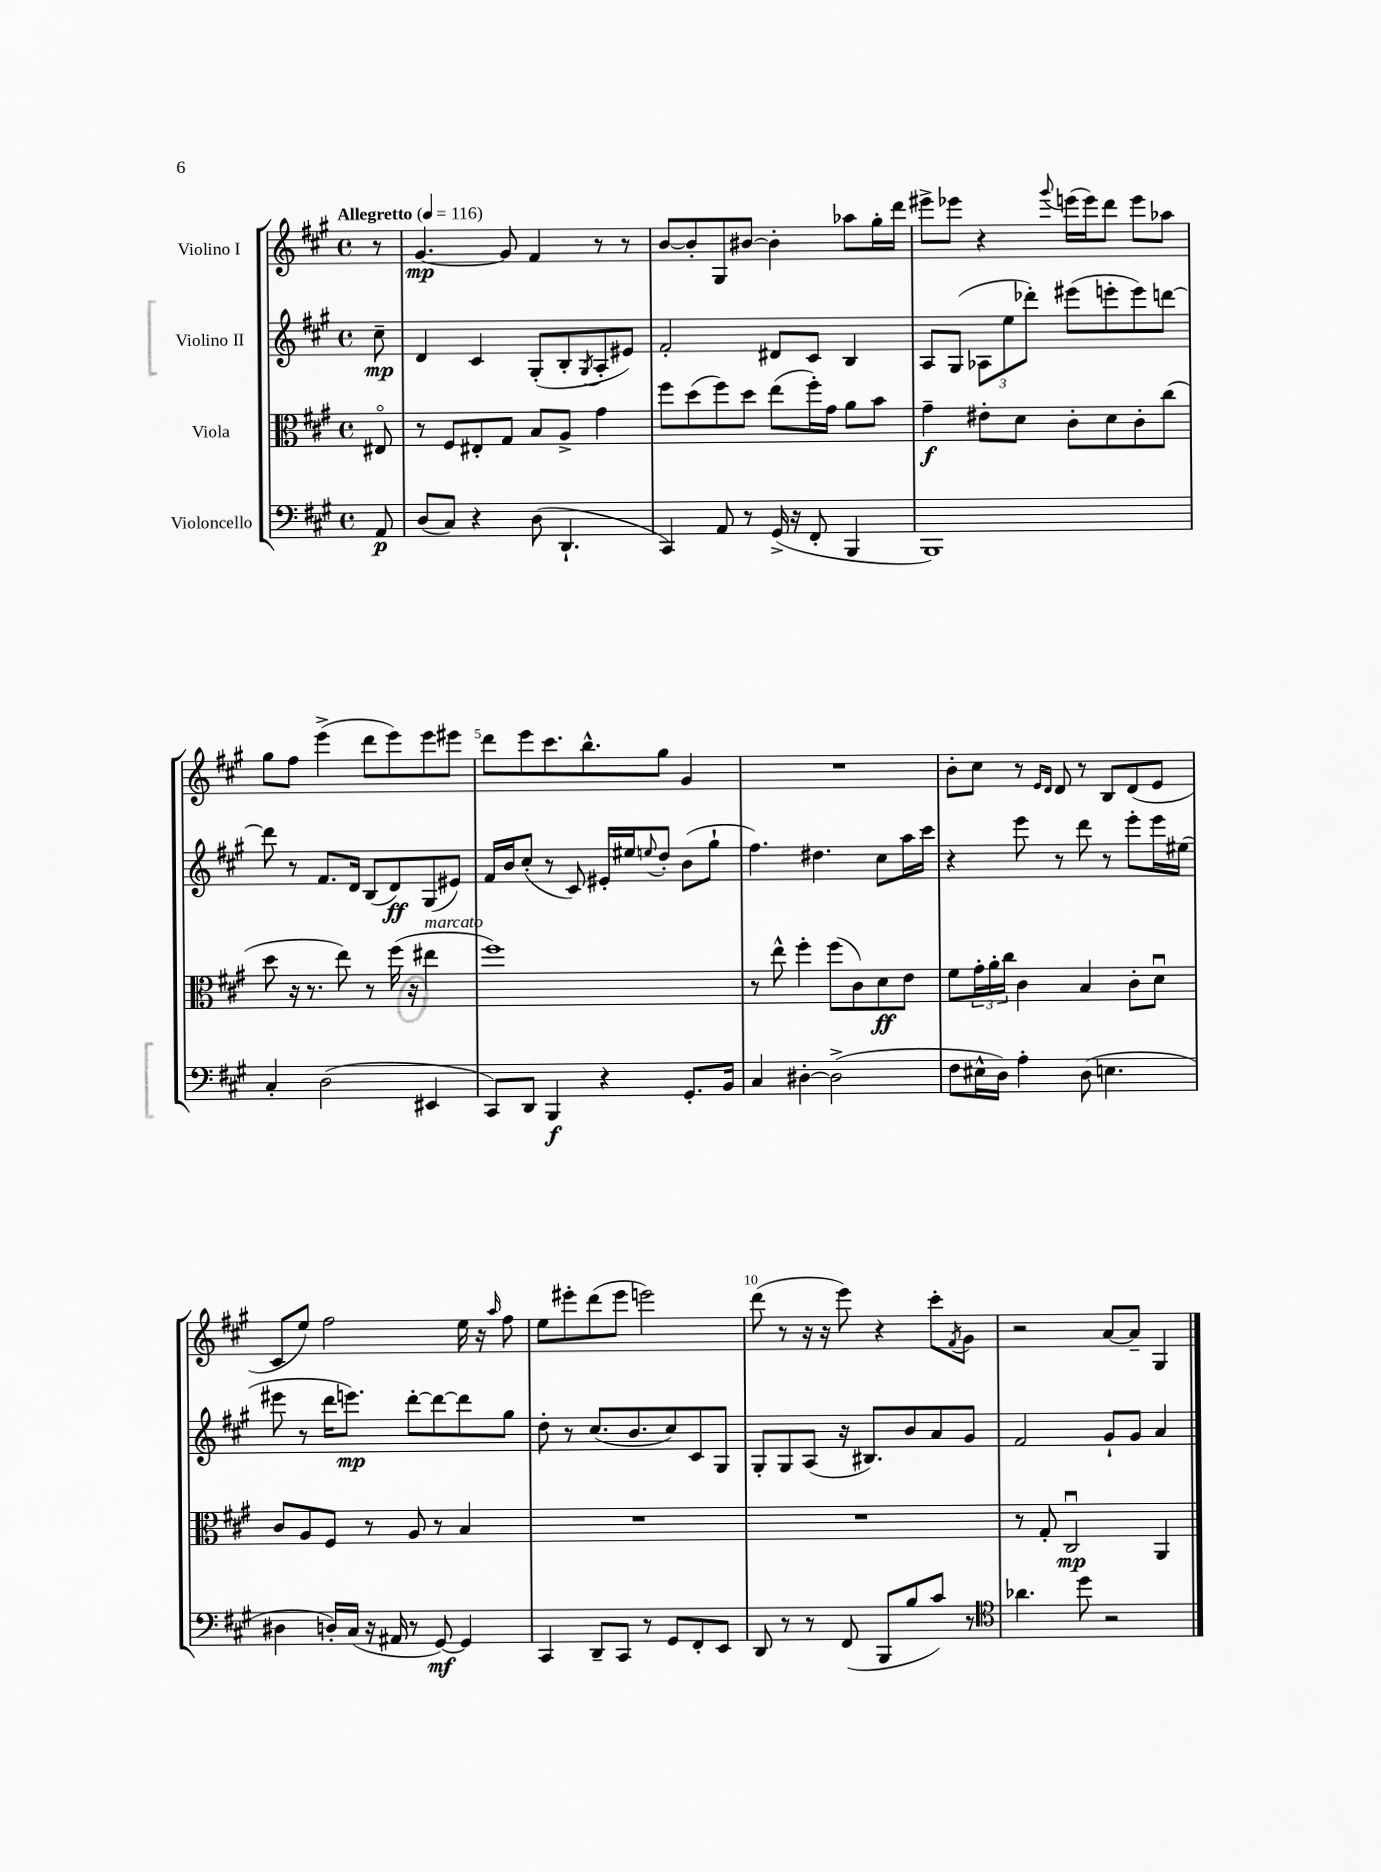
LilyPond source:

<<
\new StaffGroup <<
\new Staff = "s0" \with { instrumentName = "Violino I" } {
    \clef treble \key a \major \defaultTimeSignature \time 4/4 \partial 8 \tempo "Allegretto" 4 = 116
    r8 |
    gis'4.~\mp gis'8 fis'4 r8 r8 |
    b'8~ b'8-. gis8 bis'8~ bis'4-. aes''8 gis''16-. d'''16 |
    eis'''8-> ees'''8 r4 \appoggiatura { gis'''8 } e'''16( e'''16) d'''8 e'''8 aes''8 |
    gis''8 fis''8 e'''4->( d'''8 e'''8) e'''8 eis'''8 |
    d'''8 e'''8 cis'''8. b''8.-^ gis''8 gis'4 |
    R1 |
    b'8-. cis''8 r8 \grace { e'16 d'16 } d'8 r8 b8 d'8( e'8 |
    cis'8 e''8) fis''2 e''16 r16 \grace { a''16 } fis''8 |
    e''8 eis'''8-. d'''8( eis'''8 e'''2) |
    d'''8( r8 r16 r16 e'''8) r4 cis'''8-. \acciaccatura { fis'8 } gis'8 |
    r2 a'8~ a'8-- gis4 \bar "|." |
}
\new Staff = "s1" \with { instrumentName = "Violino II" } {
    \clef treble \key a \major \defaultTimeSignature \time 4/4 \partial 8
    cis''8--\mp |
    d'4 cis'4 gis8-.( b8-. \acciaccatura { gis8 } a8-. eis'8) |
    fis'2-. dis'8 cis'8 b4 |
    a8 gis8( \tuplet 3/2 { aes8 e''8 des'''8-.) } eis'''8( e'''8-. e'''8) d'''8~ |
    d'''8 r8 fis'8. d'16 b8( d'8\ff) gis8( eis'8) |
    fis'16 b'16 cis''8-.( r8 cis'8) eis'16-. eis''16 \appoggiatura { e''8 } d''8-. b'8( gis''8-! |
    fis''4.) dis''4. cis''8 a''16 cis'''16 |
    r4 e'''8 r8 d'''8 r8 e'''8-. e'''16 eis''16( |
    eis'''8 r8 d'''16 e'''8.\mp) d'''8~-. d'''8~ d'''8 gis''8 |
    d''8-. r8 cis''8.( b'8. cis''8) cis'8 gis8 |
    gis8-. gis8 a8( r16 bis8.) b'8 a'8 gis'8 |
    fis'2 gis'8-! gis'8 a'4 \bar "|." |
}
\new Staff = "s2" \with { instrumentName = "Viola" } {
    \clef alto \key a \major \defaultTimeSignature \time 4/4 \partial 8
    eis8\flageolet |
    r8 fis8 eis8-. gis8 b8 a8-> gis'4 |
    fis''8 d''8( fis''8) d''8 e''8( fis''16-.) gis'16 a'8 b'8 |
    gis'4--\f eis'8-. d'8 cis'8-. d'8 cis'8-. cis''8( |
    d''8 r16 r8. e''8) r8 fis''16( r16 eis''4^\markup { \italic "marcato" } |
    fis''1) |
    r8 e''8-^ fis''4-. fis''8( cis'8) d'8\ff e'8 |
    fis'8 \tuplet 3/2 { gis'16-. a'16-. cis''16 } cis'4 b4 cis'8-. d'8\downbow |
    cis'8 a8 fis8 r8 a8 r8 b4 |
    R1 |
    R1 |
    r8 gis8-. cis2\downbow\mp a,4 \bar "|." |
}
\new Staff = "s3" \with { instrumentName = "Violoncello" } {
    \clef bass \key a \major \defaultTimeSignature \time 4/4 \partial 8
    a,8\p |
    d8( cis8) r4 d8( d,4.-! |
    cis,4) a,8 r8 gis,16->( r16 fis,8-. b,,4 |
    b,,1) |
    cis4-. d2( eis,4 |
    cis,8) d,8 b,,4\f r4 gis,8.-. b,16 |
    cis4 dis4~-. dis2->( |
    fis8 eis16-^ d16) a4-. d8( e4. |
    dis4 d16-.) cis16( r16 ais,16 r8 gis,8~\mf) gis,4 |
    cis,4 d,8-- cis,8 r8 gis,8 fis,8-. e,8 |
    d,8 r8 r8 fis,8( b,,8 b8 cis'8) r8 |
    \clef tenor aes'4. d''8 r2 \bar "|." |
}
>>
>>
\layout { \context { \Score \override BarNumber.break-visibility = ##(#f #t #t) barNumberVisibility = #(every-nth-bar-number-visible 5) } }
